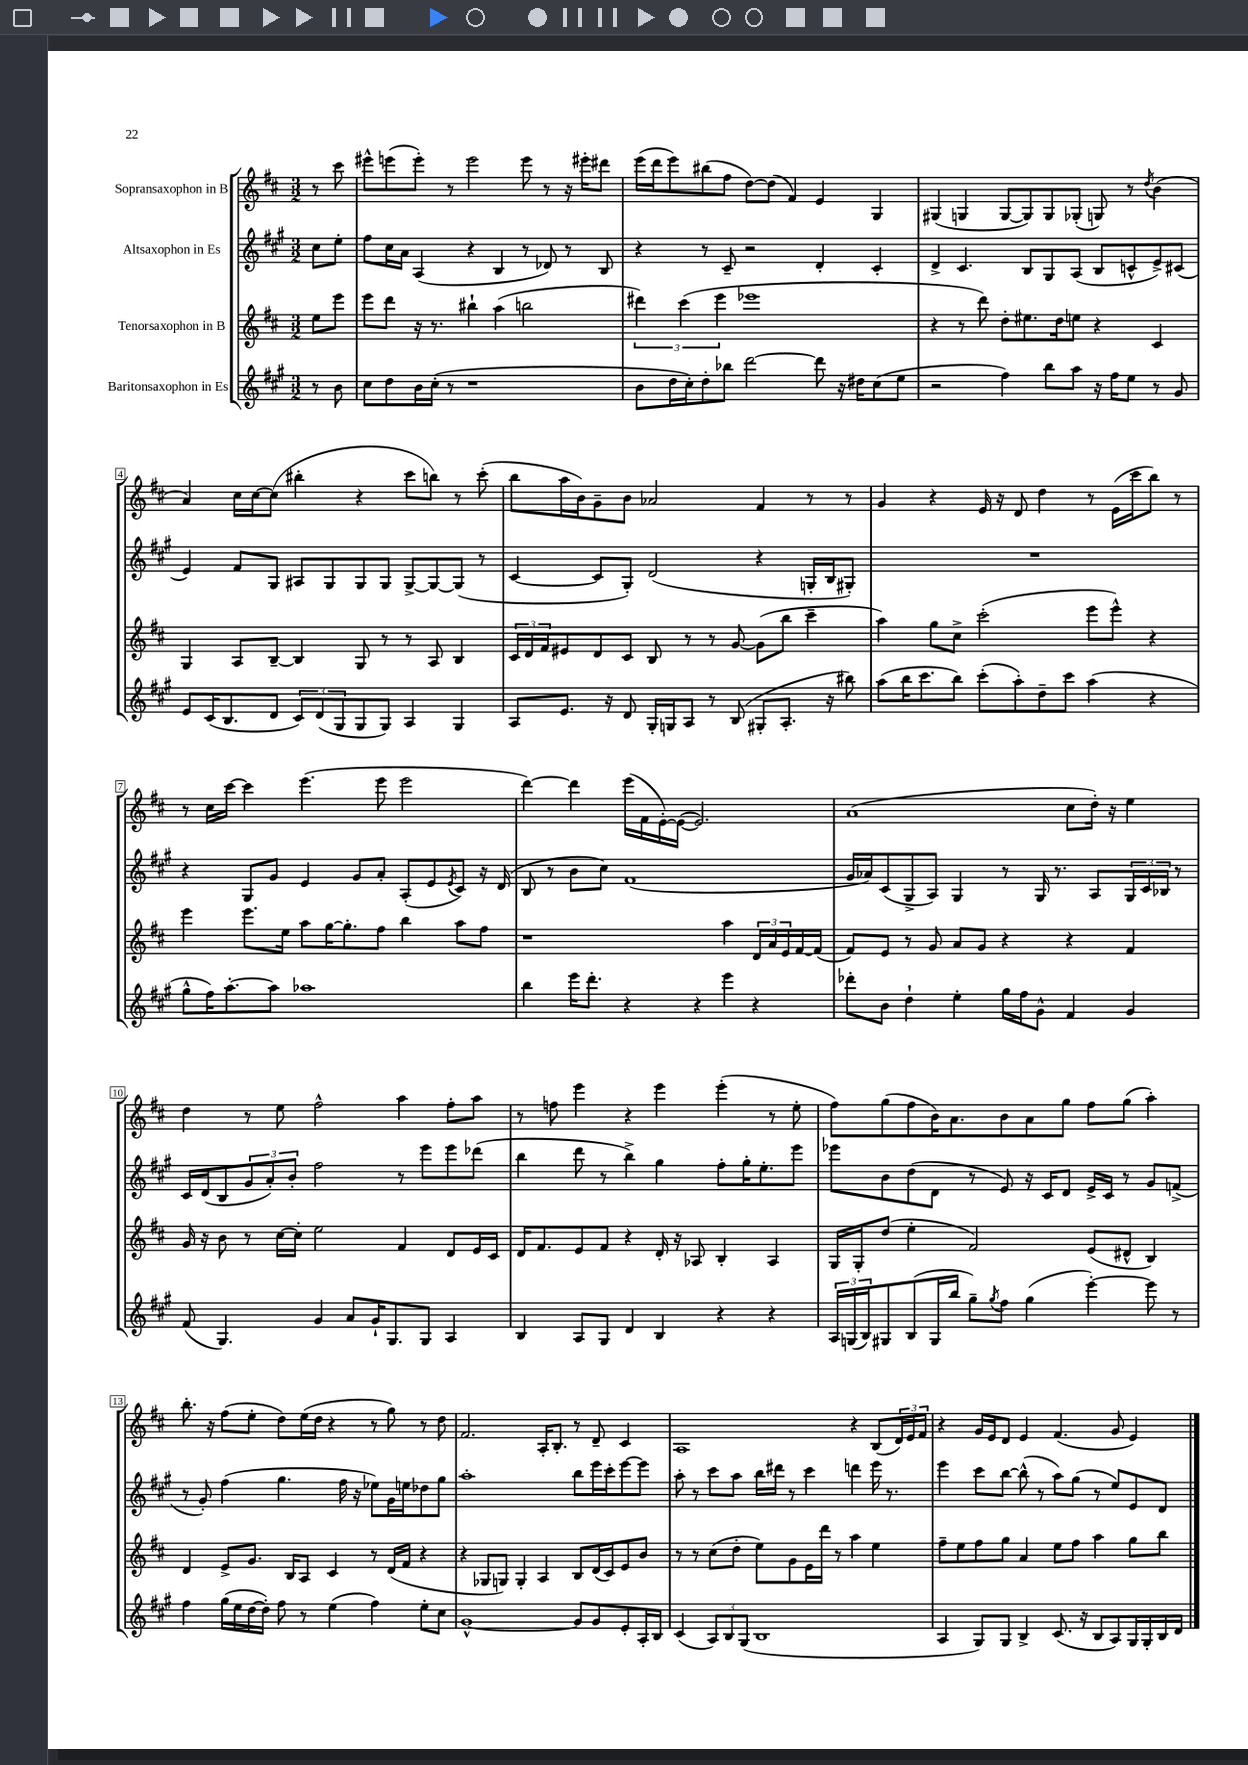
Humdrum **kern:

**kern	**kern	**kern	**kern
*staff4	*staff3	*staff2	*staff1
*clefG2	*clefG2	*clefG2	*clefG2
*k[f#c#g#]	*k[f#c#]	*k[f#c#g#]	*k[f#c#]
*M3/2	*M3/2	*M3/2	*M3/2
8r	8ee\L	8cc#\L	8r
8b\	8eee\J	8ee'\J	8ccc#\
=	=	=	=
8cc#\L	8eee\L	8ff#\L	8eee#^^\L
8dd\	8ddd\J	16cc#\L	(8eee\
.	.	16a\JJ	.
16b\L	16r	(4A/	8eee'\J)
(16cc#'\JJ	8.r	.	.
8r	.	.	8r
1r	4bb#`\	4r	2eee\
.	(4aa\	4B/	.
.	2bb\	8r	8eee\
.	.	8d-/)	8r
.	.	8r	16r
.	.	.	16eee#'\LK
.	.	8B/	8ddd#\J
=	=	=	=
8b\L	6ddd#\)	4r	(16eee\LL
.	.	.	16ddd\J
16dd\L	.	.	8eee\)
.	(6ccc#\	.	.
16cc#'\J)	.	.	.
8dd'\	.	8r	(8bb#\
.	6eee\	.	.
8bb-\J	.	8c#~/	8ff#\J
[2ddd\	1eee-	2r	[8dd\L)
.	.	.	(8dd\]J
.	.	.	4f#/)
8ddd\]	.	4d'/	4e/
16r	.	.	.
16dd#\LK	.	.	.
(8cc#\	.	4c#'/	4G/
8ee\J	.	.	.
=	=	=	=
2r	4r	4d^/	(4G#/
.	8r	4.c#/	4G/
.	8ddd\)	.	.
4ff#\)	8dd'\L	.	[8G/L
.	8.ee#\	8B/L	8G/])
8bb\L	.	8G#/	8G/
.	16dd\k	.	.
8aa\J	8ee\J	(8A/J	(8G-'/J
16r	4r	8B/L	8G/)
16ff#\LK	.	.	.
8ee\J	.	8c^^/	8r
.	.	.	8qdd/
8r	4c#/	8e^/)	(4b\
8g#/	.	(8c#/J	.
=	=	=	=
8e/L	4G/	4e/)	4a/)
(16c#/K	.	.	.
8.B/	.	.	.
.	8A/L	8f#/L	16cc#\LL
.	.	.	[16cc#\J
8d/J	[8B~/J	8G#/J	(8cc#\]J
12c#/L)	4B/]	8A#/L	4bb#'\
(12d/	.	.	.
.	.	8G#/	.
12G#/	.	.	.
8G#/	8G/	8G#/	4r
8G#/J)	8r	8G#/J	.
4A/	8r	[8G#^/L	8ccc#\L
.	8A/	8G#/_	8bb\J)
4G#/	4B/	(8G#/]J	8r
.	.	8r	(8ccc#'\
=	=	=	=
8A/L	24c#/LL	[4c#/	8bb\L
.	24d/	.	.
.	24f#/J	.	.
8.e/J	8e#/	.	16aa\L
.	.	.	16b\J)
.	8d/	8c#/]L	8g~\
16r	.	.	.
8d/	8c#/J	8G#'/J)	8b\J
16G#'/LL	8B/	(2d/	2a-/
16G/J	.	.	.
8A/J	8r	.	.
8r	8r	.	.
(8B/	[8g/	.	.
8G#'/L	(8g\]L	4r	4f#/
8.A'/J	8bb\J	.	.
.	4ccc#~\	16G'/LL	8r
16r	.	16B/J	.
8bb#\)	.	8G#'/J)	8r
=	=	=	=
(8aa\L	4aa\)	1.r	4g/
16bb\K	.	.	.
8.ccc#\	.	.	.
.	8gg\L	.	4r
8bb\J)	8cc#^\J	.	.
(8ccc#'\L	(2ccc#'\	.	16e/
.	.	.	16r
8aa'\)	.	.	8d/
8dd~\	.	.	4dd\
8ccc#\J	.	.	.
(4aa\	8eee\L	.	8r
.	8eee^^\J)	.	(16e\LL
.	.	.	16ccc#\J
4r	4r	.	8bb\J)
.	.	.	8r
=	=	=	=
8gg#^^\L	4eee\	4r	8r
16ff#\K)	.	.	16cc#\LL
[8.aa'\	.	.	[16ccc#\JJ
.	8.eee\L	8G#/L	4ccc#\]
8aa\]J	.	8g#/J	.
.	16ee\Jk	.	.
1aa-	8aa\L	4e/	(4.eee\
.	[16gg\K	.	.
.	8.gg'\]	.	.
.	.	8g#/L	.
.	8ff#\J	8a'/J	8eee\
.	4bb\	(8A'/L	2eee\
.	.	8e/	.
.	.	8qe/	.
.	8aa\L	8c#/J)	.
.	8ff#\J	16r	.
.	.	(16d/	.
=	=	=	=
4bb\	1r	8B/	[4ddd\)
.	.	8r	.
16eee\LK	.	8b\L	4ddd\]
8.ddd'\J	.	.	.
.	.	8cc#\J)	.
4r	.	(1f#	(16eee\LL
.	.	.	16f#\
.	.	.	[16e'\)
.	.	.	(16e\_JJ
4r	.	.	2.e/])
4eee\	4aa\	.	.
4r	24d/LL	.	.
.	24a/	.	.
.	24e/	.	.
.	[16f#/	.	.
.	(16f#/]JJ	.	.
=	=	=	=
8ddd-'\L	8f#/L)	16g#/LL	(1a
.	.	16a-/J)	.
8b\J	8e/J	(8c#/	.
4dd`\	8r	8G#^/	.
.	8g/	8A/J)	.
4ee'\	8a/L	4G#/	.
.	8g/J	.	.
16gg#\LL	4r	8r	.
16ff#\J	.	.	.
8g#^^\J	.	16G#/	.
.	.	8.r	.
4f#/	4r	.	8cc#\L
.	.	8A/L	16dd'\Jk)
.	.	.	16r
4g#/	4f#/	24G#/L	4ee\
.	.	24c#/	.
.	.	24B-/JJ	.
.	.	8r	.
=	=	=	=
(8f#/	16g/	16c#/LL	4dd\
.	16r	(16d/J	.
4.G#/)	8b\	8B/	.
.	8r	12g#/	8r
.	.	12a'/)	.
.	[16cc#\LL	.	8ee\
.	.	12b'/J	.
.	16cc#'\]JJ	.	.
4g#/	2ee\	2ff#\	2ff#^^\
8a/L	.	.	.
16g#`/K	.	.	.
8.G#/	.	.	.
.	4f#/	8r	4aa\
8G#/J	.	8eee\L	.
4A/	8d/L	8eee\	8ff#'\L
.	16e/L	(8ddd-\J	8aa\J
.	16c#/JJ	.	.
=	=	=	=
4B/	16d/LK	4bb\	8r
.	8.f#/	.	.
.	.	.	8ff\
8A/L	8e/	8ddd\	4eee\
8G#/J	8f#/J	8r	.
4d/	4r	4bb^\)	4r
4B/	16d'/	4gg#\	4eee\
.	16r	.	.
.	8A-/	.	.
4r	4B'/	8ff#'\L	(4eee'\
.	.	16gg#'\K	.
.	.	8.ee'\	.
4r	4A-/	.	8r
.	.	8eee\J	8ee'\
=	=	=	=
24A/LL	16G/LL	8eee-\L	8ff#\L)
(24G/	.	.	.
.	16G'/J	.	.
24B/J)	.	.	.
8G#/	(8dd/J	8b\	(8gg\
(8B/	4ee'\	(8dd\	8ff#\
16G#/L	.	8d\J	16b\K)
16bb/JJ	.	.	8.a\
8gg#~\L)	2f#/)	8r	.
8qgg#/	.	.	.
8ff#\J	.	8e/)	8b\
(4gg#\	.	16r	8a\
.	.	16c#/LK	.
.	.	8d/J	8gg\J
[4eee'\)	(8e/L	16e^/LL	8ff#\L
.	.	16c#/JJ	.
.	8d#^^/J	8r	(8gg\J
8eee\]	4B/)	8g#/L	4aa'\)
8r	.	(8f^/J	.
=	=	=	=
4ff#\	4d/	8r	8.bb'\
.	.	8g#'/)	.
.	.	.	16r
(16gg#\LL	8e^/L	(4ff#\	(8ff#\L
16ee\	.	.	.
[16dd\	8.g/J	.	8ee'\J
16dd'\]JJ)	.	.	.
8ff#\	.	4.gg#\	8dd\L)
.	16B/LK	.	.
8r	8A/J	.	(16ee\L
.	.	.	16dd\JJ
(4ee\	4c#/	.	4r
.	.	16ff#\	.
.	.	16r	.
4ff#\)	8r	8ee-\L)	8r
.	(16d/LL	16g#\L	8gg\)
.	16f#/JJ	16ee\J	.
8ee'\L	4r	8dd-\	8r
8cc#\J	.	8gg#\J	8dd\
=	=	=	=
[1g#^^	4r	1aa'	2.f#/
.	8G-/L	.	.
.	8G/J)	.	.
.	4G'/	.	.
.	4A/	.	16A'/LK
.	.	.	8.B'/J
8g#/]L	8B/L	8bb\L	8r
8g#/	(16d/L	16eee\L	8d~/
.	16c#/J)	16ccc#'\J	.
8e'/	8e/	[8eee\	4c#/
16A'/L	8b/J	8eee\]J	.
16B/JJ	.	.	.
=	=	=	=
(4c#/	8r	8aa'\	1A
.	8r	8r	.
12A/L)	(8cc#\L	8ccc#\L	.
12B/	.	.	.
.	8dd'\J	8aa\J	.
(12G#/J	.	.	.
1B	8ee\L)	16bb\LL	.
.	.	16ddd#\JJ	.
.	8g\	8r	.
.	16e\L	4ccc#\	.
.	16ddd\JJ	.	.
.	8r	.	.
.	4aa\	4ddd\	4r
.	4ee\	16eee\	(8B/L
.	.	8.r	.
.	.	.	24d/L)
.	.	.	24e/
.	.	.	24f#/JJ
=	=	=	=
4A/	8ff#~\L	4eee\	4r
.	8ee\	.	.
8G#/L)	8ff#\	8ccc#\L	16g/LL
.	.	.	16e/J
8G#/J	8gg\J	[8bb\J	8d/J
4B^/	4a/	(8bb^^\]	4e/
.	.	8r	.
(8.c#/	8ee\L	8aa\L)	(4.f#/
.	8ff#\J	(8gg#\J	.
16r	.	.	.
8B/L	4aa\	8r	.
8A/)	.	8ee/L)	8g/
16G#/L	8gg\L	8e/	4e/)
16G#'/	.	.	.
16B/	8bb\J	8d/J	.
16d/JJ	.	.	.
==	==	==	==
*-	*-	*-	*-
